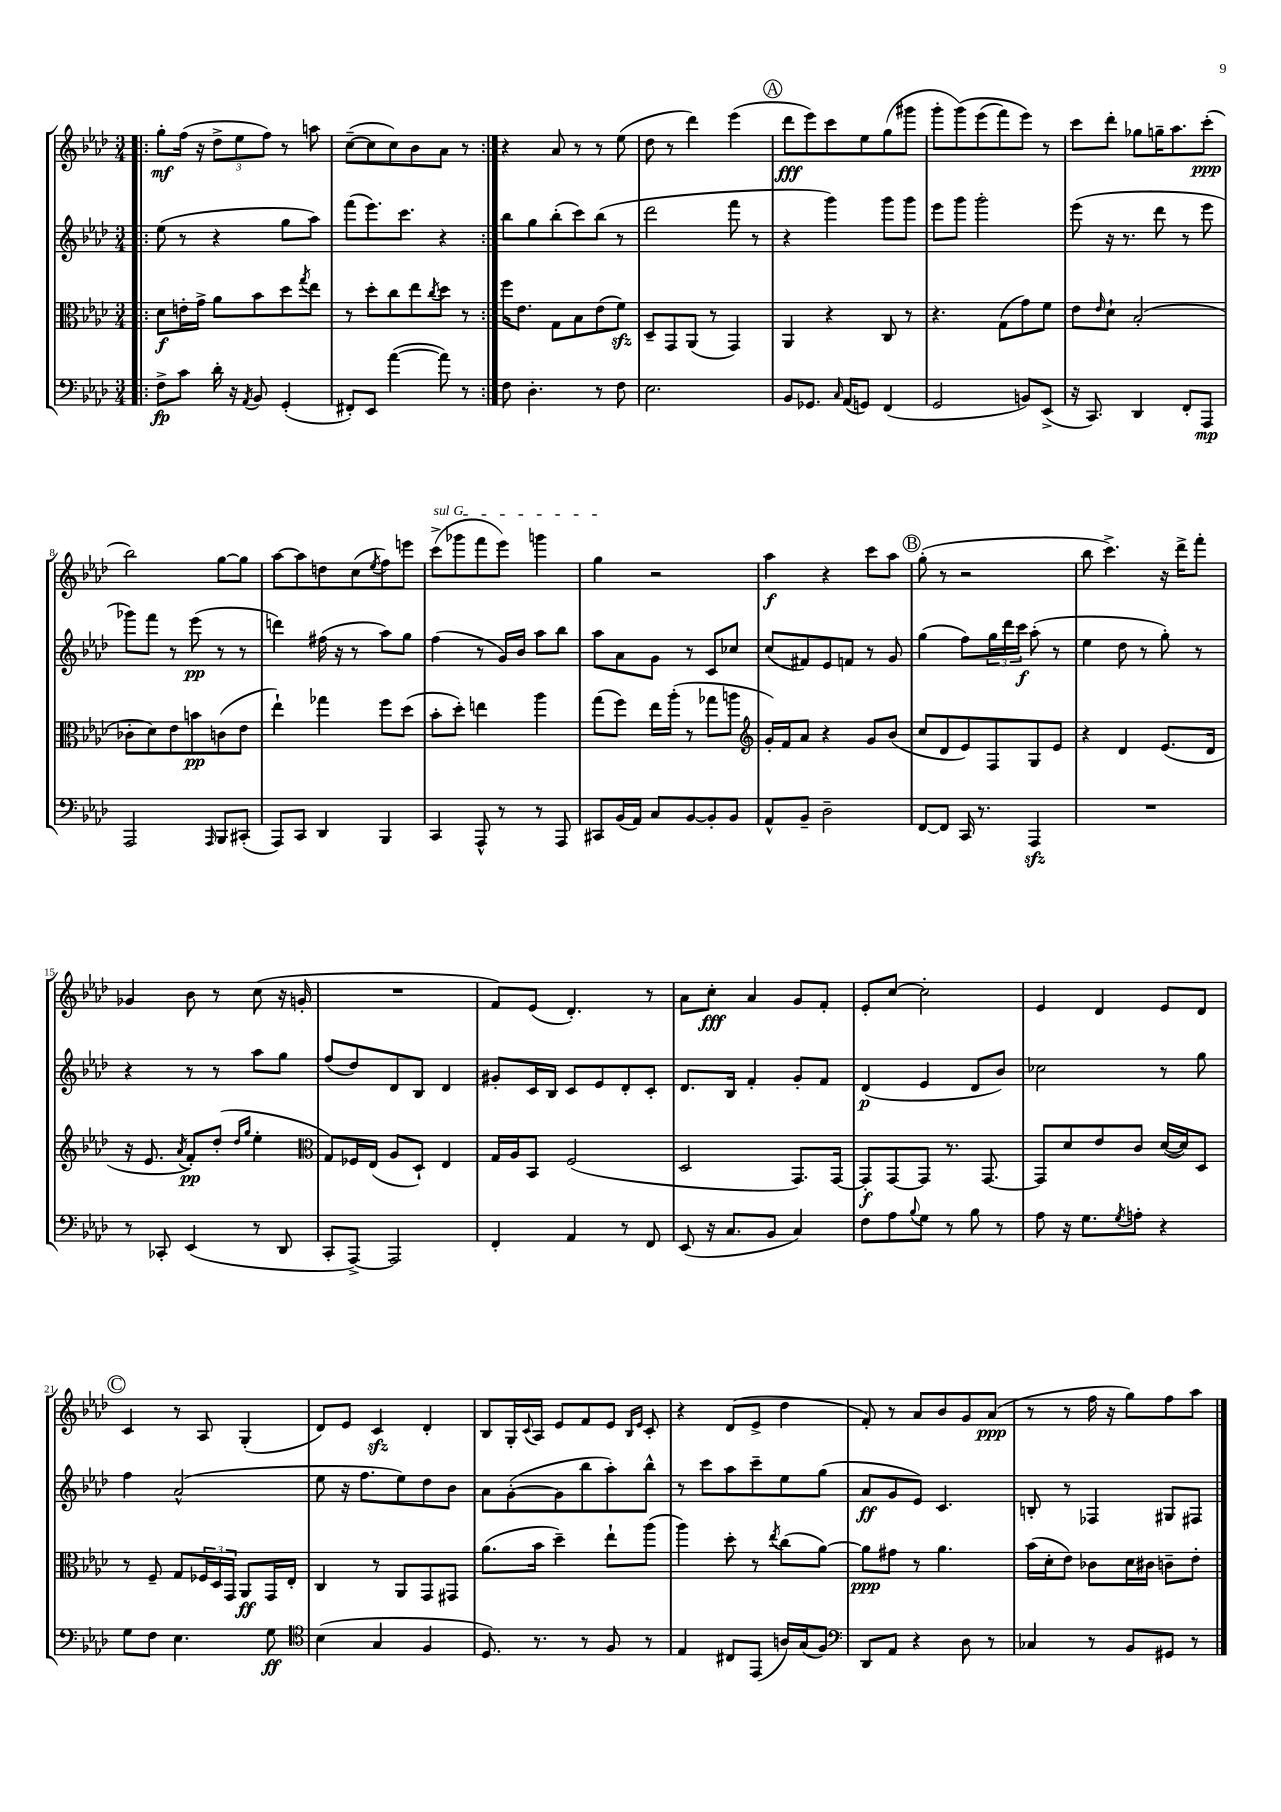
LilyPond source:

<<
\new StaffGroup <<
\new Staff = "s0" {
    \clef treble \key aes \major \numericTimeSignature \time 3/4
    \repeat volta 2 { \bar ".|:" g''8-.\mf f''16( r16 \tuplet 3/2 { des''8-> ees''8 f''8) } r8 a''8 |
    c''8~--( c''8 c''8) bes'8 aes'8 r8 | }
    r4 aes'8 r8 r8 ees''8( |
    des''8 r8 des'''4) ees'''4( |
    \mark \markup { \circle "A" } des'''8\fff ees'''8) c'''8 ees''8 g''8( gis'''8 |
    g'''8-. g'''8)\( ees'''8( f'''8) ees'''8\) r8 |
    c'''8 des'''8-. ges''8 g''16-- aes''8. c'''8-.\ppp( |
    bes''2) g''8~ g''8 |
    aes''8~ aes''8 d''8 c''8( \acciaccatura { ees''8 } f''8) e'''8 |
    \once \override TextSpanner.bound-details.left.text = \markup { \italic "sul G" } c'''8->\startTextSpan( ges'''8 f'''8 ees'''8) g'''4 |
    g''4\stopTextSpan r2 |
    aes''4\f r4 c'''8 aes''8 |
    \mark \markup { \circle "B" } g''8-.( r8 r2 |
    bes''8 c'''4.->) r16 des'''16-> f'''8-. |
    ges'4 bes'8 r8 c''8( r16 g'16-. |
    R2. |
    f'8) ees'8( des'4.-.) r8 |
    aes'8 c''8-.\fff aes'4 g'8 f'8-. |
    ees'8-. c''8~ c''2-. |
    ees'4 des'4 ees'8 des'8 |
    \mark \markup { \circle "C" } c'4 r8 aes8 g4-.( |
    des'8) ees'8 c'4\sfz des'4-. |
    bes8 g16-. \appoggiatura { c'8 } aes16 ees'8 f'8 ees'8 \grace { bes16 ees'16 } c'8-. |
    r4 des'8( ees'8-> des''4 |
    f'8-.) r8 aes'8 bes'8 g'8 aes'8\ppp( |
    r8 r8 f''16 r16 g''8) f''8 aes''8 \bar "|." |
}
\new Staff = "s1" {
    \clef treble \key aes \major \numericTimeSignature \time 3/4
    \repeat volta 2 { \bar ".|:" ees''8( r8 r4 g''8 aes''8) |
    f'''8( ees'''8.) c'''8. r4 | }
    bes''8 g''8 bes''8-.( c'''8) bes''8( r8 |
    des'''2 f'''8 r8 |
    \mark \markup { \circle "A" } r4 g'''4) g'''8 g'''8 |
    ees'''8 g'''8 g'''2-. |
    ees'''8( r16 r8. des'''8 r8 ees'''8 |
    ges'''8) f'''8 r8 ees'''8\pp( r8 r8 |
    d'''4) fis''16( r16 r8 aes''8) g''8 |
    f''4( r8 g'16) bes'16 aes''8 bes''8 |
    aes''8 aes'8 g'8 r8 c'8 ces''8 |
    c''8( fis'8) ees'8 f'8 r8 g'8 |
    \mark \markup { \circle "B" } g''4( f''8) \tuplet 3/2 { g''16 des'''16 c'''16\f } aes''8-.( r8 |
    ees''4 des''8 r8 g''8-.) r8 |
    r4 r8 r8 aes''8 g''8 |
    f''8( des''8) des'8 bes8 des'4 |
    gis'8-. c'16 bes16 c'8 ees'8 des'8-. c'8-. |
    des'8. bes16 f'4-. g'8-. f'8 |
    des'4\p( ees'4 des'8 bes'8) |
    ces''2 r8 g''8 |
    \mark \markup { \circle "C" } f''4 aes'2-^( |
    ees''8 r16 f''8. ees''8) des''8 bes'8 |
    aes'8 g'8~-.( g'8 bes''8 aes''8-.) bes''8-^ |
    r8 c'''8 aes''8 c'''8-- ees''8 g''8( |
    aes'8\ff g'8 ees'8) c'4. |
    b8-. r8 fes4 gis8 fis8 \bar "|." |
}
\new Staff = "s2" {
    \clef alto \key aes \major \numericTimeSignature \time 3/4
    \repeat volta 2 { \bar ".|:" des'8\f e'16-. g'16-> aes'8 bes'8 des''8 \acciaccatura { g''8 } ees''8 |
    r8 des''8-. c''8 ees''8 \acciaccatura { c''8 } des''8 r8 | }
    f''16 ees'8. g8 bes8 ees'8( f'8\sfz) |
    des8-- g,8 aes,8( r8 g,4) |
    \mark \markup { \circle "A" } aes,4 r4 c8 r8 |
    r4. g8( g'8) f'8 |
    ees'8 \grace { ees'16 } des'8-! bes2-.( |
    ces'8-. des'8) ees'8 b'8\pp c'8( ees'8 |
    ees''4-!) ges''4 f''8 des''8( |
    bes'8-. des''8-.) e''4 aes''4 |
    g''8( f''8) ees''16 aes''16-.( r8 ges''8 a''8 |
    \clef treble g'16-.) f'16 aes'8 r4 g'8 bes'8( |
    \mark \markup { \circle "B" } c''8 des'8 ees'8) f8 g8 ees'8 |
    r4 des'4 ees'8.( des'16 |
    r16 ees'8. \acciaccatura { aes'8 } f'8-.\pp) des''8-.( \grace { des''16 g''16 } ees''4-. |
    \clef alto g8) fes16 ees16( aes8 des8-!) ees4 |
    g16 aes16 bes,8 f2( |
    des2 g,8.) g,16~ |
    g,8-.\f g,8~ g,8 r8. g,8.~ |
    g,8 des'8 ees'8 c'8 des'16~( des'16) des8 |
    \mark \markup { \circle "C" } r8 f8-- g8 \tuplet 3/2 { fes16 des16 g,16 } aes,8\ff g,16 ees16-. |
    c4 r8 aes,8 g,8 gis,8 |
    aes'8.( bes'16 des''4--) ees''8-! aes''8( |
    aes''4) des''8-. r8 \acciaccatura { ees''8 } c''8( aes'8~) |
    aes'8\ppp gis'8 r8 aes'4. |
    bes'16( des'16-. ees'8) ces'8 des'16 cis'16 c'8-- ees'8-. \bar "|." |
}
\new Staff = "s3" {
    \clef bass \key aes \major \numericTimeSignature \time 3/4
    \repeat volta 2 { \bar ".|:" f8->\fp c'8 des'16-. r16 \acciaccatura { aes,8 } bes,8 g,4-.( |
    fis,8-.) ees,8 aes'4~( aes'8) r8 | }
    f8 des4.-. r8 f8 |
    ees2. |
    \mark \markup { \circle "A" } bes,8 ges,8. \grace { c16 } aes,16( g,8) f,4( |
    g,2 b,8) ees,8->( |
    r16 c,8.) des,4 f,8-. aes,,8\mp |
    aes,,2 \grace { aes,,16 } bes,,8 cis,8-.( |
    aes,,8) c,8 des,4 bes,,4 |
    c,4 aes,,8-^ r8 r8 aes,,8 |
    cis,8 bes,16( aes,16) c8 bes,8~ bes,8-. bes,8 |
    aes,8-^ bes,8-- des2-- |
    \mark \markup { \circle "B" } f,8~ f,8 c,16 r8. aes,,4\sfz |
    R2. |
    r8 ces,8-. ees,4( r8 des,8 |
    c,8-. aes,,8~->) aes,,2 |
    f,4-. aes,4 r8 f,8 |
    ees,8( r16 c8. bes,8 c4) |
    f8 aes8 \appoggiatura { bes8 } g8 r8 bes8 r8 |
    aes8 r16 g8. \acciaccatura { g8 } a8-. r4 |
    \mark \markup { \circle "C" } g8 f8 ees4. g8\ff |
    \clef tenor bes4( g4 f4 |
    des8.) r8. r8 f8 r8 |
    ees4 cis8 ees,8( a16) g16( f8) |
    \clef bass des,8 aes,8 r4 des8 r8 |
    ces4 r8 bes,8 gis,8 r8 \bar "|." |
}
>>
>>
